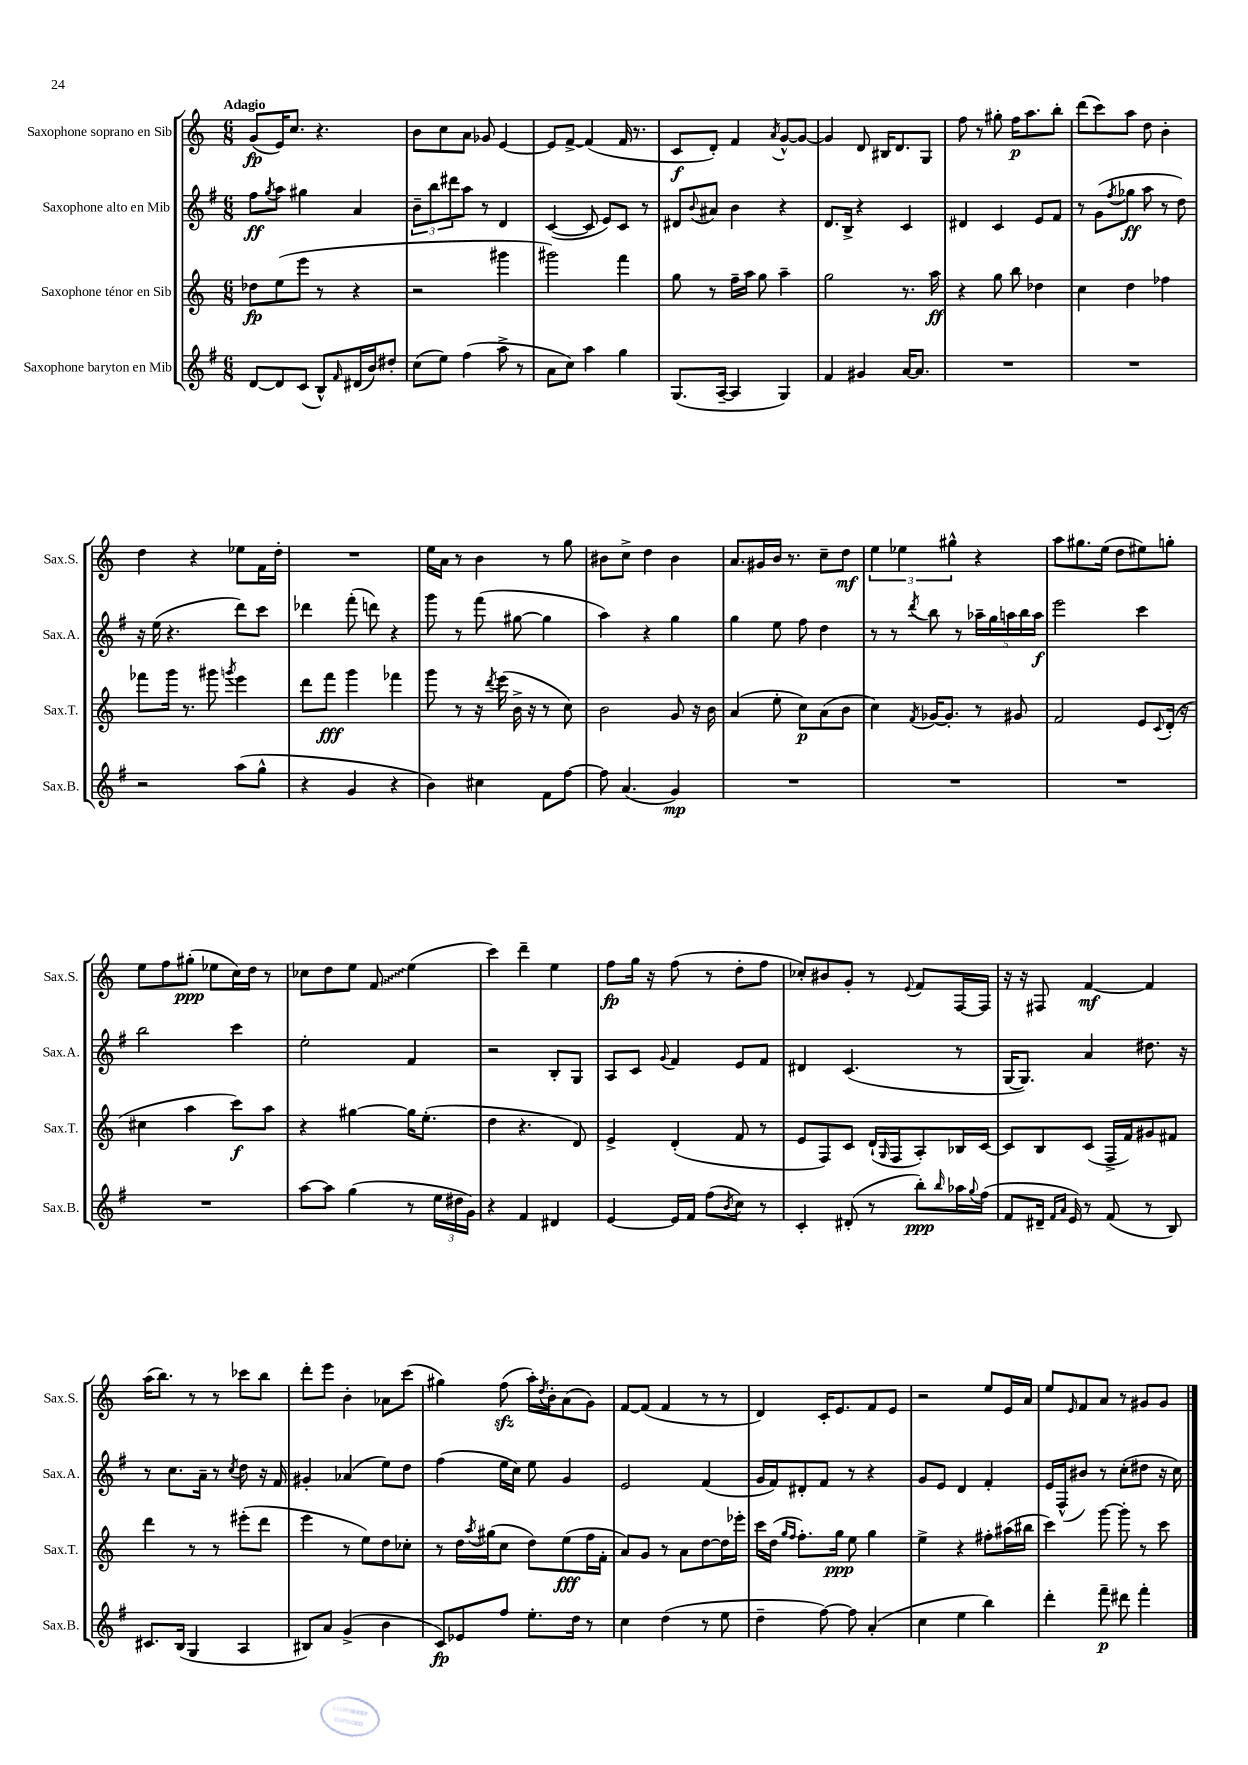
<<
\new StaffGroup <<
\new Staff = "s0" \with { instrumentName = "Saxophone soprano en Sib" shortInstrumentName = "Sax.S." } {
    \clef treble \key c \major \numericTimeSignature \time 6/8 \tempo "Adagio"
    g'8\fp( e'16) c''8. r4. |
    b'8 c''8 a'8 ges'8 e'4~ |
    e'8 f'8~-> f'4( f'16 r8. |
    c'8\f d'8-.) f'4 \acciaccatura { a'8 } g'8~-^ g'8~ |
    g'4 d'8 bis16 d'8. g8 |
    f''8 r8 gis''8-. f''16\p a''8. b''8-. |
    d'''8( c'''8) a''8 d''8 b'4-. |
    d''4 r4 ees''8 f'16 d''16-. |
    R2. |
    e''16 a'16 r8 b'4 r8 g''8 |
    bis'8 c''8-> d''4 bis'4 |
    a'8. gis'16 b'16 r8. c''8-- d''8\mf |
    \tuplet 3/2 { e''4 ees''4 gis''4-^ } r4 |
    a''8 gis''8. e''16( d''8 eis''8) g''8-. |
    e''8 f''8 gis''8-.\ppp( ees''8 c''16) d''16 r8 |
    ces''8 d''8 e''8 \once \override Glissando.style = #'zigzag f'8\glissando e''4( |
    c'''4) d'''4-- e''4 |
    f''8\fp g''16 r16 f''8( r8 d''8-. f''8 |
    ces''8-.) bis'8 g'8-. r8 \appoggiatura { e'8 } f'8 f16~ f16 |
    r16 r16 fis8 f'4~\mf f'4 |
    a''16( b''8.) r8 r8 ces'''8 b''8 |
    d'''8-. e'''8 b'4-. aes'8 c'''8( |
    gis''4) f''8\sfz( a''16-.) \acciaccatura { d''8 } b'16-. a'8( g'8) |
    f'8~ f'8( f'4 r8 r8 |
    d'4) c'16-. e'8. f'8 e'8 |
    r2 e''8 e'16 a'16 |
    e''8 \grace { e'16 } f'8 a'8 r8 gis'8 gis'8 \bar "|." |
}
\new Staff = "s1" \with { instrumentName = "Saxophone alto en Mib" shortInstrumentName = "Sax.A." } {
    \clef treble \key g \major \numericTimeSignature \time 6/8
    fis''8\ff \acciaccatura { g''8 } a''8 gis''4 a'4 |
    \tuplet 3/2 { b'8-- b''8 dis'''8 } a''8 r8 d'4 |
    c'4~( c'8 e'8) c'8 r8 |
    dis'8 \appoggiatura { b'8 } ais'8 b'4 r4 |
    d'8. b16-> r4 c'4 |
    dis'4 c'4 e'8 fis'8 |
    r8 g'8( \acciaccatura { fis''8 } ges''8\ff a''8 r8 d''8) |
    r16 e''16( r4. d'''8) c'''8 |
    des'''4 fis'''8-.( d'''8) r4 |
    g'''8 r8 fis'''8( gis''8~ gis''4 |
    a''4) r4 g''4 |
    g''4 e''8 fis''8 d''4 |
    r8 r8 \acciaccatura { d'''8 } b''8 r8 \tuplet 5/4 { aes''16-- g''16 a''16 b''16 a''16\f } |
    e'''2 c'''4 |
    b''2 c'''4 |
    e''2-. fis'4 |
    r2 b8-. g8 |
    a8 c'8 \appoggiatura { g'8 } fis'4 e'8 fis'8 |
    dis'4 c'4.( r8 |
    g16~ g8.) a'4 dis''8. r16 |
    r8 c''8. a'16-- r8 \acciaccatura { c''8 } d''8 r16 fis'16 |
    gis'4-. aes'4( e''8) d''8 |
    fis''4( e''16 c''16) e''8 g'4 |
    e'2 fis'4( |
    g'16 fis'16) dis'8-. fis'8 r8 r4 |
    g'8 e'8 d'4 fis'4-. |
    e'16 fis16-^( bis'8) r8 c''8-.( dis''8 r16 c''16) \bar "|." |
}
\new Staff = "s2" \with { instrumentName = "Saxophone ténor en Sib" shortInstrumentName = "Sax.T." } {
    \clef treble \key c \major \numericTimeSignature \time 6/8
    des''8\fp e''8( e'''8 r8 r4 |
    r2 gis'''4 |
    gis'''2) f'''4 |
    g''8 r8 f''16-- a''16 g''8 a''4-- |
    g''2 r8. a''16\ff |
    r4 g''8 b''8 des''4 |
    c''4 d''4 fes''4 |
    fes'''8 g'''16 r8. gis'''8 \acciaccatura { g'''8 } e'''4 |
    d'''8 f'''8\fff g'''4 fes'''4 |
    g'''8 r8 r16 \acciaccatura { d'''8 } e'''16( b'16-> r16 r8 c''8) |
    b'2 g'8 r16 b'16 |
    a'4( e''8-. c''8\p) a'8( b'8 |
    c''4) \acciaccatura { f'8 } ges'16~ ges'8.-. r8 gis'8 |
    f'2 e'8 \appoggiatura { c'8 } d'16-.( r16 |
    cis''4 a''4 c'''8\f) a''8 |
    r4 gis''4~ gis''16 e''8.-.( |
    d''4 r4. d'8) |
    e'4-> d'4-.( f'8 r8 |
    e'8 f8) c'8 d'16-!( \grace { g16 } f16 a8-.) bes16 c'16~ |
    c'8 b8 c'8( f16-> f'16) gis'8 fis'8 |
    d'''4 r8 r8 eis'''8-.( d'''8 |
    e'''4 r8 e''8) d''8 ces''8-. |
    r8 d''16 \acciaccatura { a''8 } gis''16( c''8 d''8) e''8\fff( f''16 f'16-. |
    a'8) g'8 r8 a'8 d''8~ d''16 ees'''16-. |
    c'''16 d''16( \grace { g''16 f''16 } f''8.-.) g''16\ppp e''8 g''4 |
    e''4-> r4 fis''8-. ais''16( bis''16 |
    c'''4) g'''8~ g'''8-. r8 c'''8 \bar "|." |
}
\new Staff = "s3" \with { instrumentName = "Saxophone baryton en Mib" shortInstrumentName = "Sax.B." } {
    \clef treble \key g \major \numericTimeSignature \time 6/8
    d'8~ d'8 c'8( b8-^) \grace { fis'16 } dis'16( b'16) dis''8-. |
    c''8( e''8) fis''4( a''8-> r8 |
    a'8 c''8) a''4 g''4 |
    g8.( a16~-- a4 g4) |
    fis'4 gis'4 a'16~ a'8. |
    R2. |
    R2. |
    r2 a''8( g''8-^ |
    r4 g'4 r4 |
    b'4) cis''4 fis'8 fis''8~ |
    fis''8 a'4.( g'4\mp) |
    R2. |
    R2. |
    R2. |
    R2. |
    a''8~ a''8 g''4( r8 \tuplet 3/2 { e''16 dis''16 g'16) } |
    r4 fis'4 dis'4 |
    e'4~ e'16 fis'16 fis''8( \acciaccatura { b'8 } c''8) r8 |
    c'4-. dis'8-.( r8 b''8-.\ppp) \grace { b''16 } aes''16 \appoggiatura { g''8 } fis''16( |
    fis'8 dis'16-- \grace { fis'16 a'16 } e'16) r8 fis'8( r8 b8) |
    cis'8. b16( g4 a4 |
    bis8) a'8 g'4->( b'4 |
    c'8\fp) ees'8 fis''8 e''8.-. d''16 r8 |
    c''4 d''4( r8 e''8 |
    d''4-- fis''8~) fis''8 a'4-.( |
    c''4 e''4 b''4) |
    d'''4-. fis'''8--\p dis'''8 fis'''4-. \bar "|." |
}
>>
>>
\layout { \context { \Score \remove "Bar_number_engraver" } }
